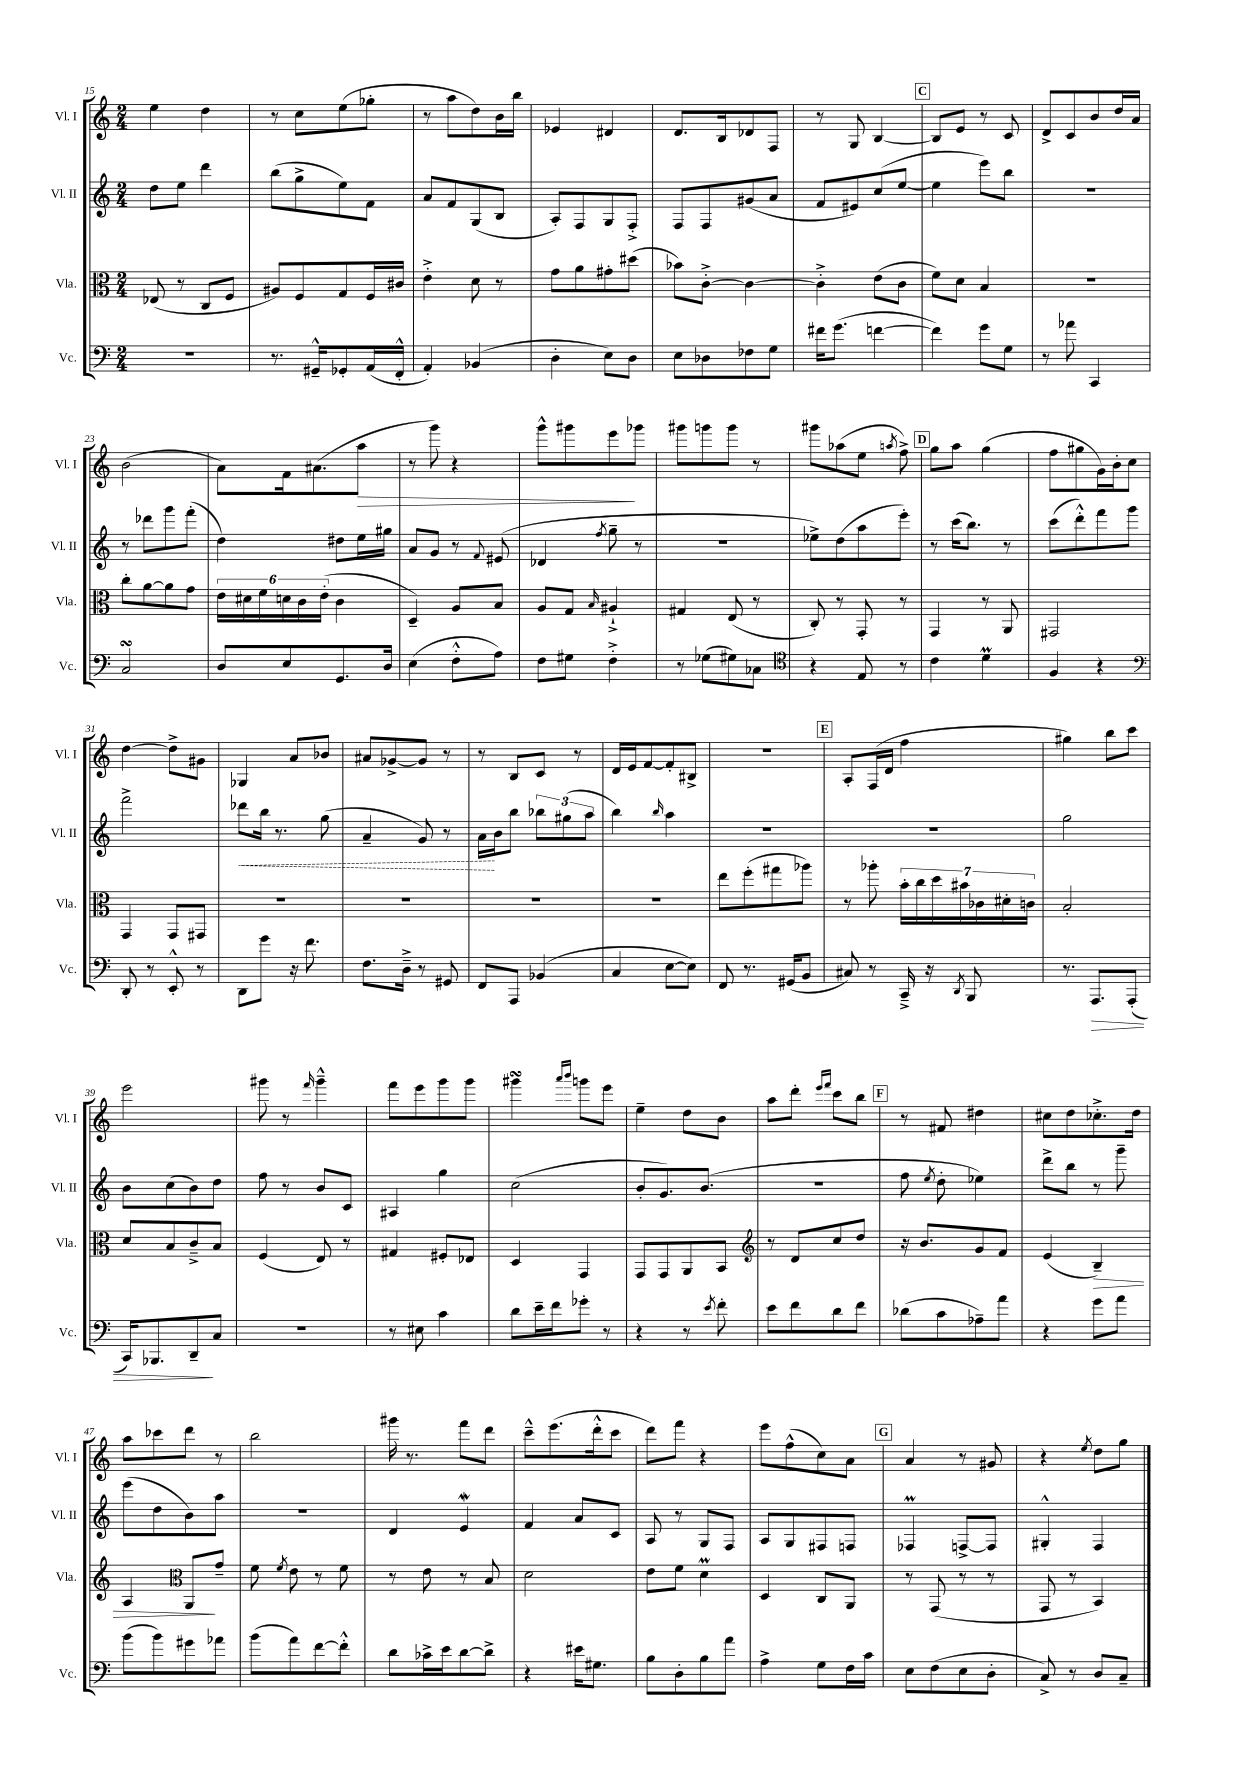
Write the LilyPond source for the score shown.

<<
\new StaffGroup <<
\new Staff = "s0" \with { instrumentName = "Vl. I" shortInstrumentName = "Vl. I" } {
    \clef treble \key c \major \numericTimeSignature \time 2/4
    \autoBeamOff e''4 d''4 |
    r8 c''8[ e''8( ges''8]-. |
    r8 a''8[ d''8) b'16 b''16] |
    ees'4 dis'4 |
    d'8.[ b16 des'8 f8] |
    r8 g8 b4~ |
    \mark \markup { \box "C" } b8[ e'8] r8 c'8 |
    d'8[-> c'8 b'8 d''16 a'16] |
    b'2( |
    a'8[) f'16 ais'8.( a''8]\> |
    r8 g'''8) r4 |
    g'''8[-^ gis'''8 e'''8\! ges'''8] |
    gis'''8[ g'''8 g'''8] r8 |
    gis'''8[ aes''8( e''8] \acciaccatura { a''8 } f''8->) |
    \mark \markup { \box "D" } g''8[ a''8] g''4( |
    f''8[ gis''8 g'16) b'16-. c''8] |
    d''4~ d''8[-> gis'8] |
    ges4 a'8[ bes'8] |
    ais'8[ ges'8~-> ges'8] r8 |
    r8 b8[ c'8] r8 |
    d'16[ e'16 f'8~ f'8-. bis8]-> |
    R2 |
    \mark \markup { \box "E" } a8[-. f16( d'16] f''4 |
    gis''4) b''8[ c'''8] |
    e'''2 |
    gis'''8 r8 \grace { f'''16 } gis'''4---^ |
    f'''8[ e'''8 g'''8 g'''8] |
    gis'''4\turn \grace { a'''16[ b'''16] } g'''8[ e'''8] |
    e''4-- d''8[ b'8] |
    a''8[ d'''8]-. \grace { e'''16[ f'''16] } c'''8[ b''8] |
    \mark \markup { \box "F" } r8 fis'8 dis''4 |
    cis''8[ d''8 ces''8.-.-> d''16] |
    a''8[ ces'''8 d'''8] r8 |
    b''2 |
    gis'''16 r8. f'''8[ d'''8] |
    c'''8[---^ e'''8.( d'''16-.-^ c'''8] |
    d'''8[) f'''8] r4 |
    e'''8[ f''8-^( c''8) a'8] |
    \mark \markup { \box "G" } a'4 r8 gis'8 |
    r4 \acciaccatura { e''8 } d''8[ g''8] \bar "|." |
}
\new Staff = "s1" \with { instrumentName = "Vl. II" shortInstrumentName = "Vl. II" } {
    \clef treble \key c \major \numericTimeSignature \time 2/4
    \autoBeamOff d''8[ e''8] d'''4 |
    b''8[( g''8-> e''8) f'8] |
    a'8[ f'8 g8( b8] |
    a8[-.) f8 g8 f8]-.-> |
    f8[ f8 gis'8( a'8] |
    f'8[ eis'8) c''8( e''8]~ |
    \mark \markup { \box "C" } e''4 e'''8[) b''8] |
    R2 |
    r8 des'''8[ g'''8 f'''8]-.( |
    d''4) dis''8[ e''16 gis''16] |
    a'8[ g'8] r8 \appoggiatura { f'8 } eis'8( |
    des'4 \acciaccatura { f''8 } g''8-- r8 |
    R2 |
    ees''8[->) d''8( a''8 e'''8]-.) |
    \mark \markup { \box "D" } r8 c'''16[( b''8.]) r8 |
    c'''8[( d'''8-.-^) f'''8 g'''8] |
    f'''2-> |
    \once \override Hairpin.style = #'dashed-line des'''8[\< b''16] r8. g''8( |
    a'4-- g'8) r8 |
    a'16[\! b'16 b''8] \tuplet 3/2 { bes''8[ gis''8( a''8] } |
    b''4) \grace { b''16 } a''4 |
    R2 |
    \mark \markup { \box "E" } r2 |
    g''2 |
    b'8[ c''8( b'8) d''8] |
    f''8 r8 b'8[ c'8] |
    ais4 g''4 |
    c''2( |
    b'8[-. g'8.) b'8.]( |
    R2 |
    \mark \markup { \box "F" } f''8 \acciaccatura { e''8 } d''8-. ees''4) |
    d'''8[-> b''8] r8 g'''8-- |
    e'''8[( d''8 b'8) a''8] |
    R2 |
    d'4 e'4\mordent |
    f'4 a'8[ c'8] |
    a8 r8 g8[ f8] |
    a8[ g8 fis8 f8] |
    \mark \markup { \box "G" } fes4\prall f8[~-> f8] |
    gis4-.-^ f4 \bar "|." |
}
\new Staff = "s2" \with { instrumentName = "Vla." shortInstrumentName = "Vla." } {
    \clef alto \key c \major \numericTimeSignature \time 2/4
    \autoBeamOff ees8( r8 c8[ f8] |
    ais8[) f8 g8 f16 cis'16] |
    e'4-.-> d'8 r8 |
    g'8[ a'8 gis'8-. dis''8]( |
    bes'8[) c'8]~-.-> c'4~ |
    c'4-.-> e'8[( c'8] |
    \mark \markup { \box "C" } f'8[) d'8] b4 |
    R2 |
    c''8[-. a'8~ a'8 g'8] |
    \tuplet 6/4 { e'16[ dis'16 f'16 d'16 c'16 e'16]-.( } c'4 |
    d4--) a8[ b8] |
    a8[ g8] \grace { b16 } ais4-!-> |
    gis4 e8( r8 |
    c8-.) r8 g,8-. r8 |
    \mark \markup { \box "D" } g,4 r8 a,8 |
    gis,2 |
    g,4 g,8[ gis,8] |
    R2 |
    R2 |
    R2 |
    R2 |
    e''8[ f''8-.( gis''8 aes''8]) |
    \mark \markup { \box "E" } r8 aes''8-. \tuplet 7/4 { b'16[-. c''16 d''16 bis'16 ces'16 dis'16-. c'16] } |
    b2-. |
    d'8[ b8 c'8---> b8] |
    f4( e8) r8 |
    gis4 fis8[-. ees8] |
    d4 g,4 |
    g,8[ g,8 a,8 b,8] |
    \clef treble r8 d'8[ c''8 d''8] |
    \mark \markup { \box "F" } r16 b'8.[ g'8 f'8] |
    e'4( b4--\>) |
    a4 \clef alto a,8[\! g'8]-- |
    f'8 \acciaccatura { f'8 } e'8 r8 f'8 |
    r8 e'8 r8 b8 |
    d'2 |
    e'8[ f'8] d'4\prall |
    d4 c8[ a,8] |
    \mark \markup { \box "G" } r8 g,8( r8 r8 |
    g,8 r8 b,4) \bar "|." |
}
\new Staff = "s3" \with { instrumentName = "Vc." shortInstrumentName = "Vc." } {
    \clef bass \key c \major \numericTimeSignature \time 2/4
    \autoBeamOff R2 |
    r8. gis,16[---^ ges,8-. a,16( f,16]-.-^ |
    a,4-.) bes,4( |
    d4-. e8[) d8] |
    e8[ des8 fes8 g8] |
    fis'16[ g'8.]( f'4~ |
    \mark \markup { \box "C" } f'4) g'8[ g8] |
    r8 aes'8 c,4 |
    c2\turn |
    d8[ e8 g,8. d16] |
    e4( f8[-.-^ a8]) |
    f8[ gis8] f4-.-> |
    r8 ges8[( gis8) ces8] |
    \clef tenor r4 e8 r8 |
    \mark \markup { \box "D" } c'4 d'4\prall |
    f4 r4 |
    \clef bass d,8-. r8 e,8-.-^ r8 |
    d,8[ g'8] r16 f'8. |
    f8.[ d16]---> r8 gis,8 |
    f,8[ a,,8] bes,4( |
    c4 e8[~ e8]) |
    f,8 r8. gis,16[( b,8] |
    \mark \markup { \box "E" } cis8) r8 c,16---> r16 \acciaccatura { d,8 } b,,8 |
    r8. a,,8.[\> a,,8]-.( |
    c,16[) bes,,8. d,8--\! c8] |
    R2 |
    r8 eis8 c'4 |
    d'8[ e'16-- f'16 ges'8]-. r8 |
    r4 r8 \acciaccatura { e'8 } f'8-. |
    e'8[ f'8 d'8 f'8] |
    \mark \markup { \box "F" } des'8[( c'8 aes8--) a'8] |
    r4 g'8[ a'8] |
    b'8[( b'8) gis'8 aes'8] |
    b'8[( a'8) f'8~ f'8]-.-^ |
    d'8[ ces'16-> e'16 d'8~ d'8]-> |
    r4 eis'16[ gis8.] |
    b8[ d8-. b8 a'8] |
    a4-> g8[ f16 c'16] |
    \mark \markup { \box "G" } e8[ f8( e8 d8]-. |
    c8->) r8 d8[ c8]-- \bar "|." |
}
>>
>>
\layout { \context { \Score currentBarNumber = #15 } }
